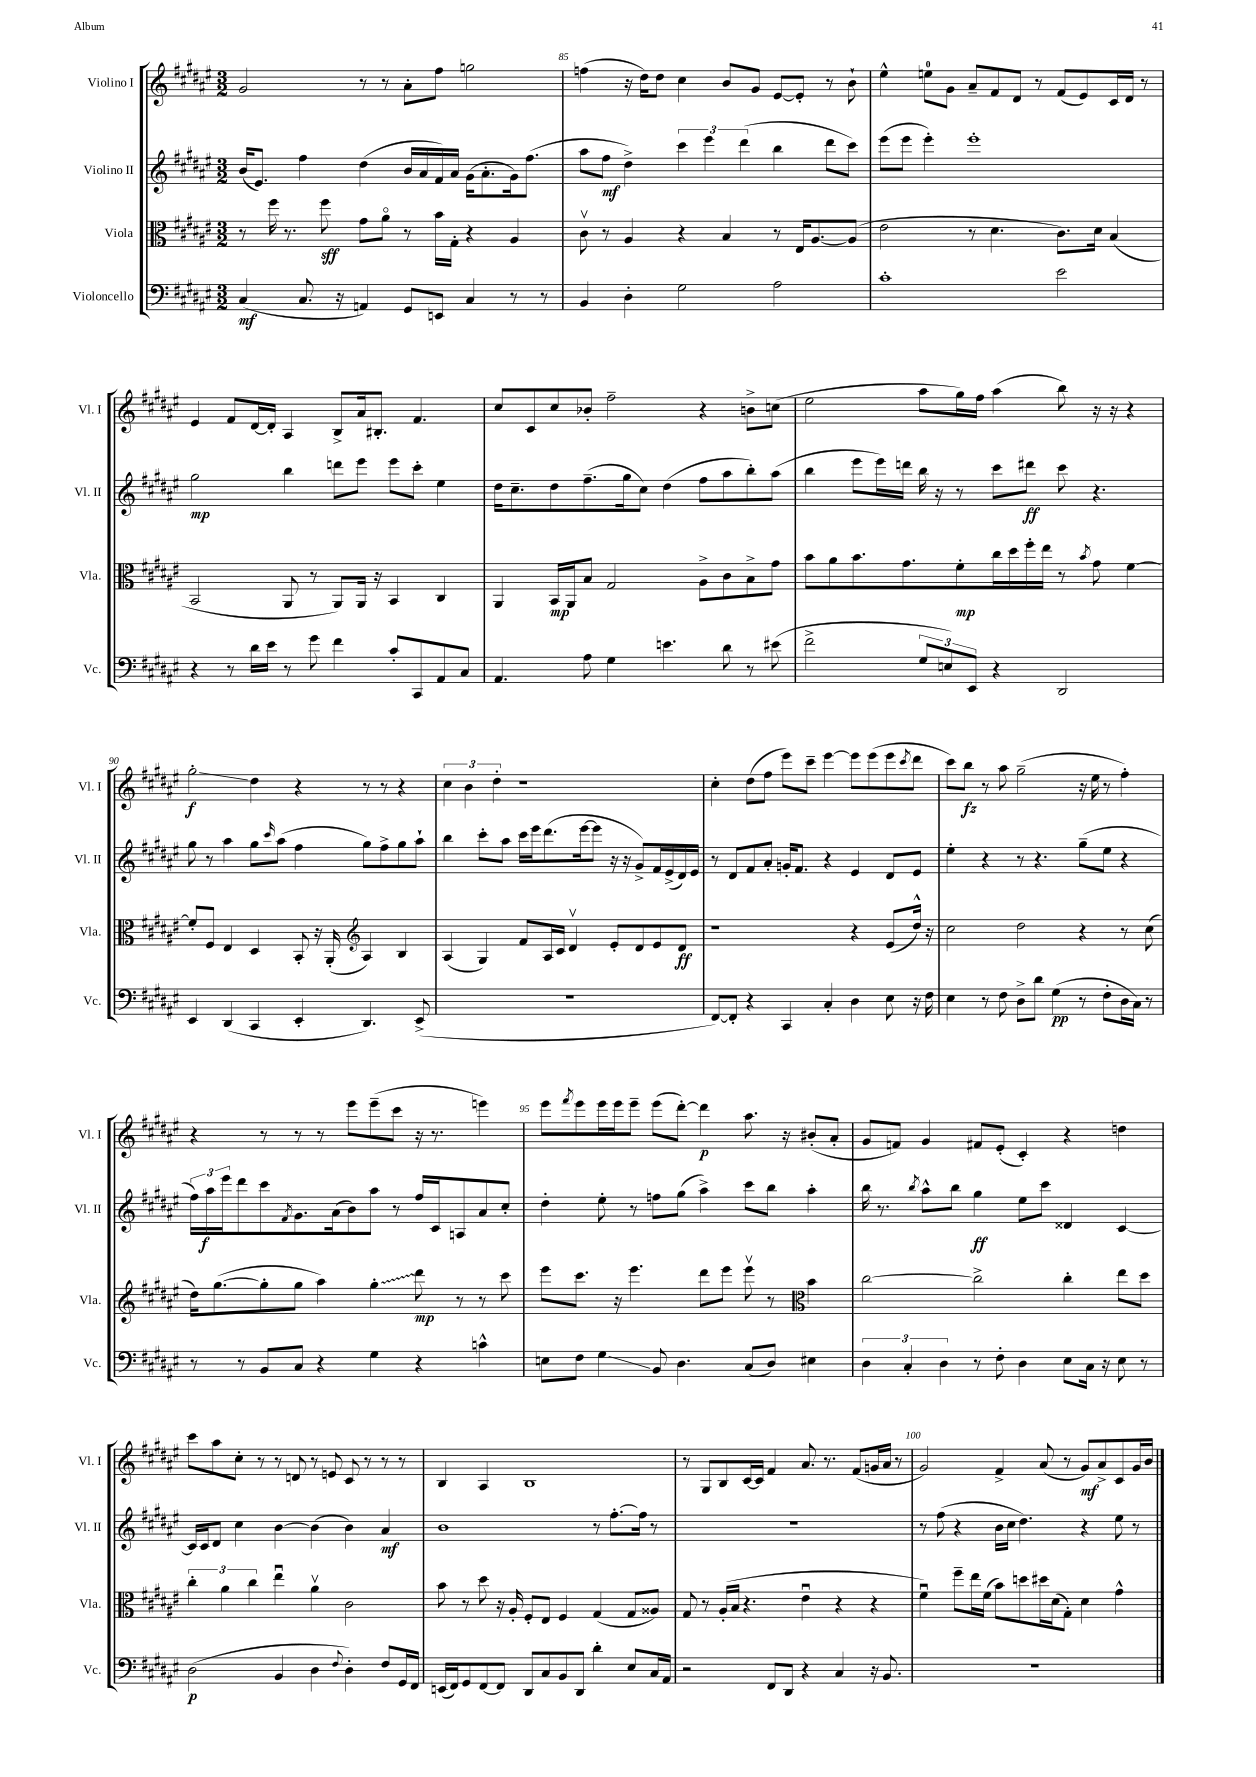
<<
\new StaffGroup <<
\new Staff = "s0" \with { instrumentName = "Violino I" shortInstrumentName = "Vl. I" } {
    \clef treble \key fis \major \numericTimeSignature \time 3/2
    gis'2 r8 r8 ais'8-. fis''8 g''2 |
    f''4( r16 dis''16) dis''8 cis''4 b'8 gis'8 eis'8~ eis'8-. r8 b'8-! |
    eis''4-^ e''8-0 gis'8 ais'8-- fis'8 dis'8 r8 fis'8( eis'8) cis'16 dis'16 r8 |
    eis'4 fis'8 dis'16~ dis'16-. ais4 b8-> ais'16 bis8.-. fis'4. |
    cis''8 cis'8 cis''8 bes'8-. fis''2-- r4 b'8-> c''8( |
    eis''2 ais''8 gis''16) fis''16 ais''4( b''8) r16 r16 r4 |
    gis''2-.\glissando\f dis''4 r4 r8 r8 r4 |
    \tuplet 3/2 { cis''4 b'4 dis''4-. } r1 |
    cis''4-. dis''8( fis''8 eis'''8) cis'''8-- eis'''4~ eis'''8 eis'''8( eis'''8 \acciaccatura { cis'''8 } dis'''8 |
    cis'''8) b''8\fz r8 ais''8 gis''2--( r16 eis''16 r8 fis''4-.) |
    r4 r8 r8 r8 eis'''8 eis'''8--( cis'''8 r16 r8. e'''4) |
    eis'''8 \acciaccatura { fis'''8 } eis'''8 eis'''16 eis'''16 eis'''8-- eis'''8( dis'''8~-.) dis'''4\p ais''8. r16 bis'8-.( ais'8-. |
    gis'8 f'8) gis'4 fis'8 eis'8-.( cis'4-.) r4 d''4 |
    cis'''8 ais''8 cis''8-. r8 r8 d'8 r8 e'8 cis'8 r8 r8 r8 |
    b4 ais4 b1 |
    r8 gis8 b8 cis'16~ cis'16 fis'4 ais'8. r8. fis'8( g'16 ais'16 r8 |
    gis'2) fis'4-> ais'8( r8 gis'8\mf) ais'8-> cis'8 gis'16 b'16 \bar "|." |
}
\new Staff = "s1" \with { instrumentName = "Violino II" shortInstrumentName = "Vl. II" } {
    \clef treble \key fis \major \numericTimeSignature \time 3/2
    b'16( eis'8.) fis''4 dis''4( b'16 ais'16 fis'16) ais'16 gis'16( ais'8.-. gis'16) fis''8.( |
    ais''8 fis''8\mf dis''4->) \tuplet 3/2 { cis'''4 eis'''4 dis'''4( } b''4 dis'''8 cis'''8) |
    eis'''8( eis'''8 eis'''4-.) eis'''1-. |
    gis''2\mp b''4 d'''8 eis'''8 eis'''8 cis'''8-. eis''4 |
    dis''16 cis''8.-- dis''8 fis''8.--( gis''16 cis''8) dis''4( fis''8 ais''8 b''8-.) ais''8( |
    b''4 eis'''8 eis'''16) d'''16 b''16 r16 r8 cis'''8 dis'''8\ff cis'''8 r4. |
    gis''8 r8 ais''4 gis''8 \grace { cis'''16 } ais''8( fis''4 gis''8) fis''8-> gis''8 ais''8-! |
    b''4 cis'''8-. ais''8 cis'''16 eis'''16 dis'''8.( eis'''16~ eis'''8 r16 r16 gis'8->) fis'16 eis'16->( dis'16) eis'16 |
    r8 dis'8 fis'8 ais'8-. g'16-. fis'8. r4 eis'4 dis'8 eis'8 |
    eis''4-. r4 r8 r4. gis''8--( eis''8 r4 |
    \tuplet 3/2 { fis''16) ais''16\f eis'''16 } dis'''8 cis'''8 \acciaccatura { fis'8 } gis'8. ais'16( b'8) ais''8 r8 fis''16 cis'16 a8 ais'8 cis''8-. |
    dis''4-. eis''8-. r8 f''8 gis''8( ais''4->) cis'''8 b''8 ais''4-. |
    b''16 r8. \acciaccatura { b''8 } ais''8-^ b''8 gis''4\ff eis''8 cis'''8 disis'4 cis'4~ |
    cis'16 cis'16 dis'8 cis''4 b'4~ b'4( b'4) ais'4\mf |
    b'1 r8 fis''8.~-. fis''16 r8 |
    R1. |
    r8 fis''8( r4 b'16 cis''16 dis''4.) r4 eis''8 r8 \bar "|." |
}
\new Staff = "s2" \with { instrumentName = "Viola" shortInstrumentName = "Vla." } {
    \clef alto \key fis \major \numericTimeSignature \time 3/2
    r8 fis''16 r8. fis''8\sff gis'8 ais'8\flageolet r8 b'16 gis16-. r4 ais4 |
    cis'8\upbow r8 ais4 r4 b4 r8 eis16 ais8.~ ais8( |
    eis'2 r8 dis'4. cis'8.) dis'16 b4( |
    b,2 ais,8 r8 ais,8) ais,16 r16 b,4 cis4 |
    ais,4 b,16\mp ais,16 b8 gis2 ais8-> cis'8 b8-> gis'8 |
    b'8 ais'8 b'8. gis'8. fis'8-.\mp cis''16 dis''16 fis''16-. eis''16 r8 \acciaccatura { b'8 } gis'8 fis'4~ |
    fis'8-. fis8 eis4 dis4 b,8-. r16 ais,16-.( \clef treble ais4) b4 |
    ais4( gis4) fis'8 ais16 cis'16 dis'4\upbow eis'8-. dis'8 eis'8 dis'8\ff |
    r1 r4 eis'8( dis''16-^) r16 |
    cis''2 dis''2 r4 r8 cis''8( |
    dis''16) gis''8.~( gis''8-. gis''8 ais''4) \once \override Glissando.style = #'zigzag gis''4-.\glissando dis'''8\mp r8 r8 cis'''8 |
    eis'''8 cis'''8. r16 eis'''4. dis'''8 eis'''8 eis'''8\upbow r8 \clef alto b'4 |
    cis''2~ cis''2-> cis''4-. eis''8 dis''8 |
    \tuplet 3/2 { cis''4-. ais'4 cis''4 } eis''4\downbow ais'4\upbow cis'2 |
    b'8 r8 dis''8 r16 ais16-. fis8-. eis8 fis4 gis4( gis8 aisis8) |
    gis8 r8 ais16-.( b16 r4. eis'4\downbow r4 r4 |
    fis'4\downbow) fis''8-- eis''16 fis'16( b'8) d''8 dis''16 dis'16( gis8-.) dis'4 gis'4-^ \bar "|." |
}
\new Staff = "s3" \with { instrumentName = "Violoncello" shortInstrumentName = "Vc." } {
    \clef bass \key fis \major \numericTimeSignature \time 3/2
    cis4\mf( cis8. r16 a,4) gis,8 e,8 cis4 r8 r8 |
    b,4 dis4-. gis2 ais2 |
    cis'1-. eis'2 |
    r4 r8 dis'16 eis'16 r8 gis'8 fis'4 cis'8-. cis,8 ais,8 cis8 |
    ais,4. ais8 gis4 e'4. dis'8 r8 eis'8( |
    fis'2-> \tuplet 3/2 { gis8 e8) eis,8 } r4 dis,2 |
    eis,4 dis,4( cis,4 eis,4-. dis,4.) eis,8->( |
    R1. |
    fis,8~) fis,8-. r4 cis,4 cis4-. dis4 eis8 r16 fis16 |
    eis4 r8 fis8 dis8-> dis'8 gis4\pp( r8 fis8-. dis16 cis16) r8 |
    r8 r8 b,8 cis8 r4 gis4 r4 c'4-^ |
    e8 fis8 gis4\glissando b,8 dis4. cis8( dis8) eis4 |
    \tuplet 3/2 { dis4 cis4-. dis4 } r8 fis8-. dis4 eis8 cis16 r16 eis8 r8 |
    dis2\p( b,4 dis4 \appoggiatura { fis8 } dis4-.) fis8 gis,16 fis,16 |
    e,16( fis,16) gis,8 fis,8~ fis,8 dis,8 cis8 b,8 dis,8 dis'4-. eis8 cis16 ais,16 |
    r2 fis,8 dis,8 r4 cis4 r16 b,8. |
    R1. \bar "|." |
}
>>
>>
\layout { \context { \Score currentBarNumber = #84 \override BarNumber.break-visibility = ##(#f #t #t) barNumberVisibility = #(every-nth-bar-number-visible 5) } }
